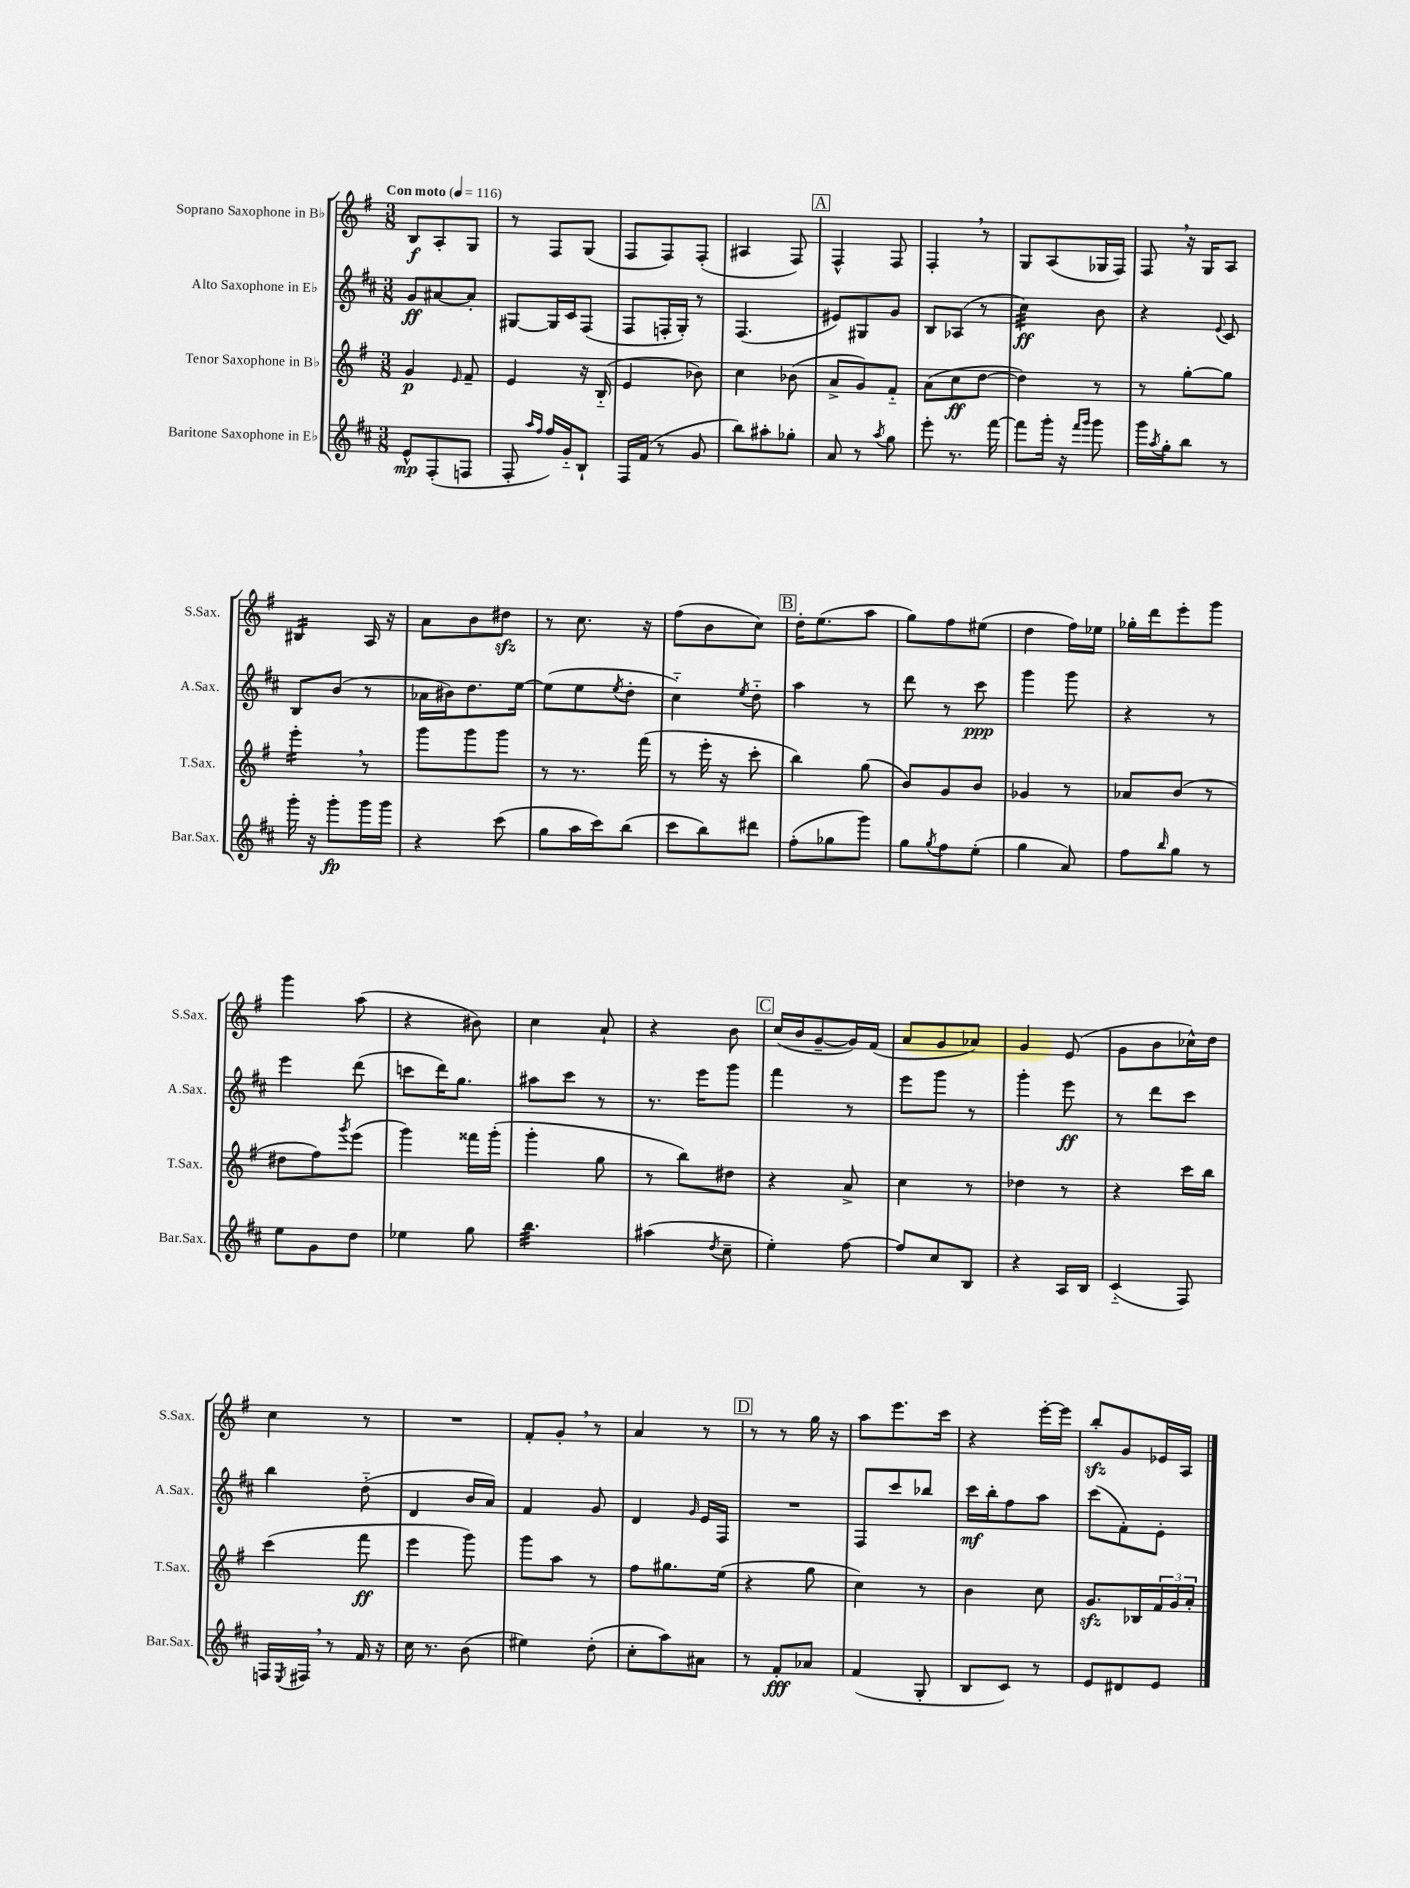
<<
\new StaffGroup <<
\new Staff = "s0" \with { instrumentName = "Soprano Saxophone in Bb" shortInstrumentName = "S.Sax." } {
    \clef treble \key g \major \numericTimeSignature \time 3/8 \tempo "Con moto" 4 = 116
    b8\f a8-. g8 |
    r8 fis8 g8( |
    fis8 fis8) fis8-.( |
    ais4 fis8) |
    \mark \markup { \box "A" } fis4-^ fis8 |
    fis4-. \breathe r8 |
    g8 a8( ges16 fis16) |
    fis8 \breathe r16 g16 a8 |
    bis4:16 a16 r16 |
    a'8 b'8 dis''8\sfz |
    r8 c''8. r16 |
    fis''8( b'8 c''8) |
    \mark \markup { \box "B" } d''16-. e''8.( a''8 |
    g''8) fis''8 eis''8( |
    d''4 fis''16) ees''16 |
    ges''16-. d'''16 e'''8-. g'''8 |
    g'''4 a''8( |
    r4 bis'8) |
    c''4 a'8-! |
    r4 b'8 |
    \mark \markup { \box "C" } c''16( b'16 g'8~-- g'16) fis'16( |
    a'8 g'8 aes'8) |
    g'4 e'8( |
    g'8 b'8 ces''16-^) d''16 |
    c''4 r8 |
    R4. |
    fis'8-. g'8-. \breathe r8 |
    a'4 r8 |
    \mark \markup { \box "D" } r8 r8 g''16 r16 |
    a''8 e'''8. c'''16 |
    r4 e'''16~-. e'''16 |
    b''8-.\sfz g'8 ees'16 a16 \bar "|." |
}
\new Staff = "s1" \with { instrumentName = "Alto Saxophone in Eb" shortInstrumentName = "A.Sax." } {
    \clef treble \key d \major \numericTimeSignature \time 3/8
    g'8\ff ais'8~ ais'8-. |
    gis8~ gis16 cis'16 fis8( |
    fis8 f16-. g16-.) r8 |
    fis4.( |
    \mark \markup { \box "A" } eis'8) gis8 g'8 |
    b8 aes8( r8 |
    cis''4:32\ff) b'8 |
    r4 \appoggiatura { e'8 } cis'8 |
    b8 b'8( r8 |
    aes'16 bis'16) d''8. e''16~ |
    e''8( e''8 \acciaccatura { e''8 } d''8-. |
    cis''4-_) \acciaccatura { e''8 } d''8-_ |
    \mark \markup { \box "B" } a''4 r8 |
    d'''8 r8 cis'''8\ppp |
    g'''4 g'''8 |
    r4 r8 |
    e'''4 d'''8( |
    c'''8 d'''16) g''8. |
    ais''8 cis'''8 r8 |
    r8. e'''16 g'''8 |
    \mark \markup { \box "C" } fis'''4 r8 |
    e'''8 g'''8 r8 |
    g'''4-. e'''8\ff |
    r8 d'''8 cis'''8 |
    b''4 d''8-_( |
    d'4 b'16 a'16) |
    fis'4 g'8 |
    d'4 \grace { g'16 } e'16 fis16 |
    \mark \markup { \box "D" } R4. |
    fis8 cis'''8 bes''8 |
    cis'''16\mf b''16-. fis''8 a''8 |
    cis'''8( fis'8-.) e'8-. \bar "|." |
}
\new Staff = "s2" \with { instrumentName = "Tenor Saxophone in Bb" shortInstrumentName = "T.Sax." } {
    \clef treble \key g \major \numericTimeSignature \time 3/8
    g'4\p \grace { e'16 } fis'8-- |
    e'4 r16 b16-_( |
    e'4 bes'8) |
    c''4 bes'8( |
    \mark \markup { \box "A" } a'8-> g'8) fis'8-_ |
    a'8( c''8\ff d''8~ |
    d''4) r8 |
    r8 g''8~-. g''8 |
    e'''4:16-. \breathe r8 |
    g'''8 g'''8 g'''8 |
    r8 r8. fis'''16( |
    r8 e'''16-. r16 c'''8-. |
    \mark \markup { \box "B" } b''4) g''8( |
    b'8) g'8 b'8 |
    ges'4 r8 |
    aes'8 b'8( r8 |
    dis''8 fis''8) \acciaccatura { g'''8 } e'''8( |
    g'''4) fisis'''16 g'''16-.( |
    g'''4-. g''8 |
    r8 b''8) dis''8 |
    \mark \markup { \box "C" } r4 a'8-> |
    c''4 r8 |
    des''4 r8 |
    r4 c'''16 b''16 |
    c'''4( fis'''8\ff |
    e'''4 g'''8) |
    g'''8 a''8 r8 |
    fis''8 gis''8. e''16( |
    \mark \markup { \box "D" } r4 g''8 |
    c''4) r8 |
    b'4 c''8 |
    g'8.\sfz bes16 \tuplet 3/2 { fis'16 g'16 a'16-. } \bar "|." |
}
\new Staff = "s3" \with { instrumentName = "Baritone Saxophone in Eb" shortInstrumentName = "Bar.Sax." } {
    \clef treble \key d \major \numericTimeSignature \time 3/8
    e'8-^\mp fis8-.( f8 |
    fis8-. \grace { a''16 fis''16 } fis''16) g'16-_ b8-! |
    fis16 fis'16( r8 g'8 |
    b''8) ais''8-. ges''8-. |
    \mark \markup { \box "A" } a'8 r8 \acciaccatura { a''8 } g''8 |
    e'''8-. r8. fis'''16~ |
    fis'''8 g'''16-. r16 \grace { fis'''16 g'''16 } g'''8 |
    g'''16 \acciaccatura { a''8 } g''16-. b''8 r8 |
    g'''16-. r16 g'''8-.\fp g'''16 g'''16 |
    r4 cis'''8( |
    g''8 a''16 cis'''16) b''8( |
    cis'''8 b''8) dis'''8 |
    \mark \markup { \box "B" } fis''8-.( ges''8 g'''8) |
    g''8 \acciaccatura { g''8 } fis''8 e''8-.( |
    g''4 a'8) |
    fis''8 \grace { b''16 } g''8 r8 |
    e''8 g'8 d''8 |
    ees''4 g''8 |
    b''4.:32 |
    ais''4( \acciaccatura { d''8 } cis''8-- |
    \mark \markup { \box "C" } e''4-.) fis''8~ |
    fis''8 cis''8 b8 |
    r4 a16 b16 |
    cis'4-_( fis8) |
    f16 \acciaccatura { e8 } fis16 \breathe r8 fis'16 r16 |
    cis''16 r8. b'8( |
    eis''4) d''8-.( |
    cis''8-. a''8) ais'8 |
    \mark \markup { \box "D" } r8 fis'8-.\fff aes'8 |
    fis'4( g8-. |
    b8 cis'8) r8 |
    e'8 dis'8 e'8 \bar "|." |
}
>>
>>
\layout { \context { \Score \remove "Bar_number_engraver" } }
